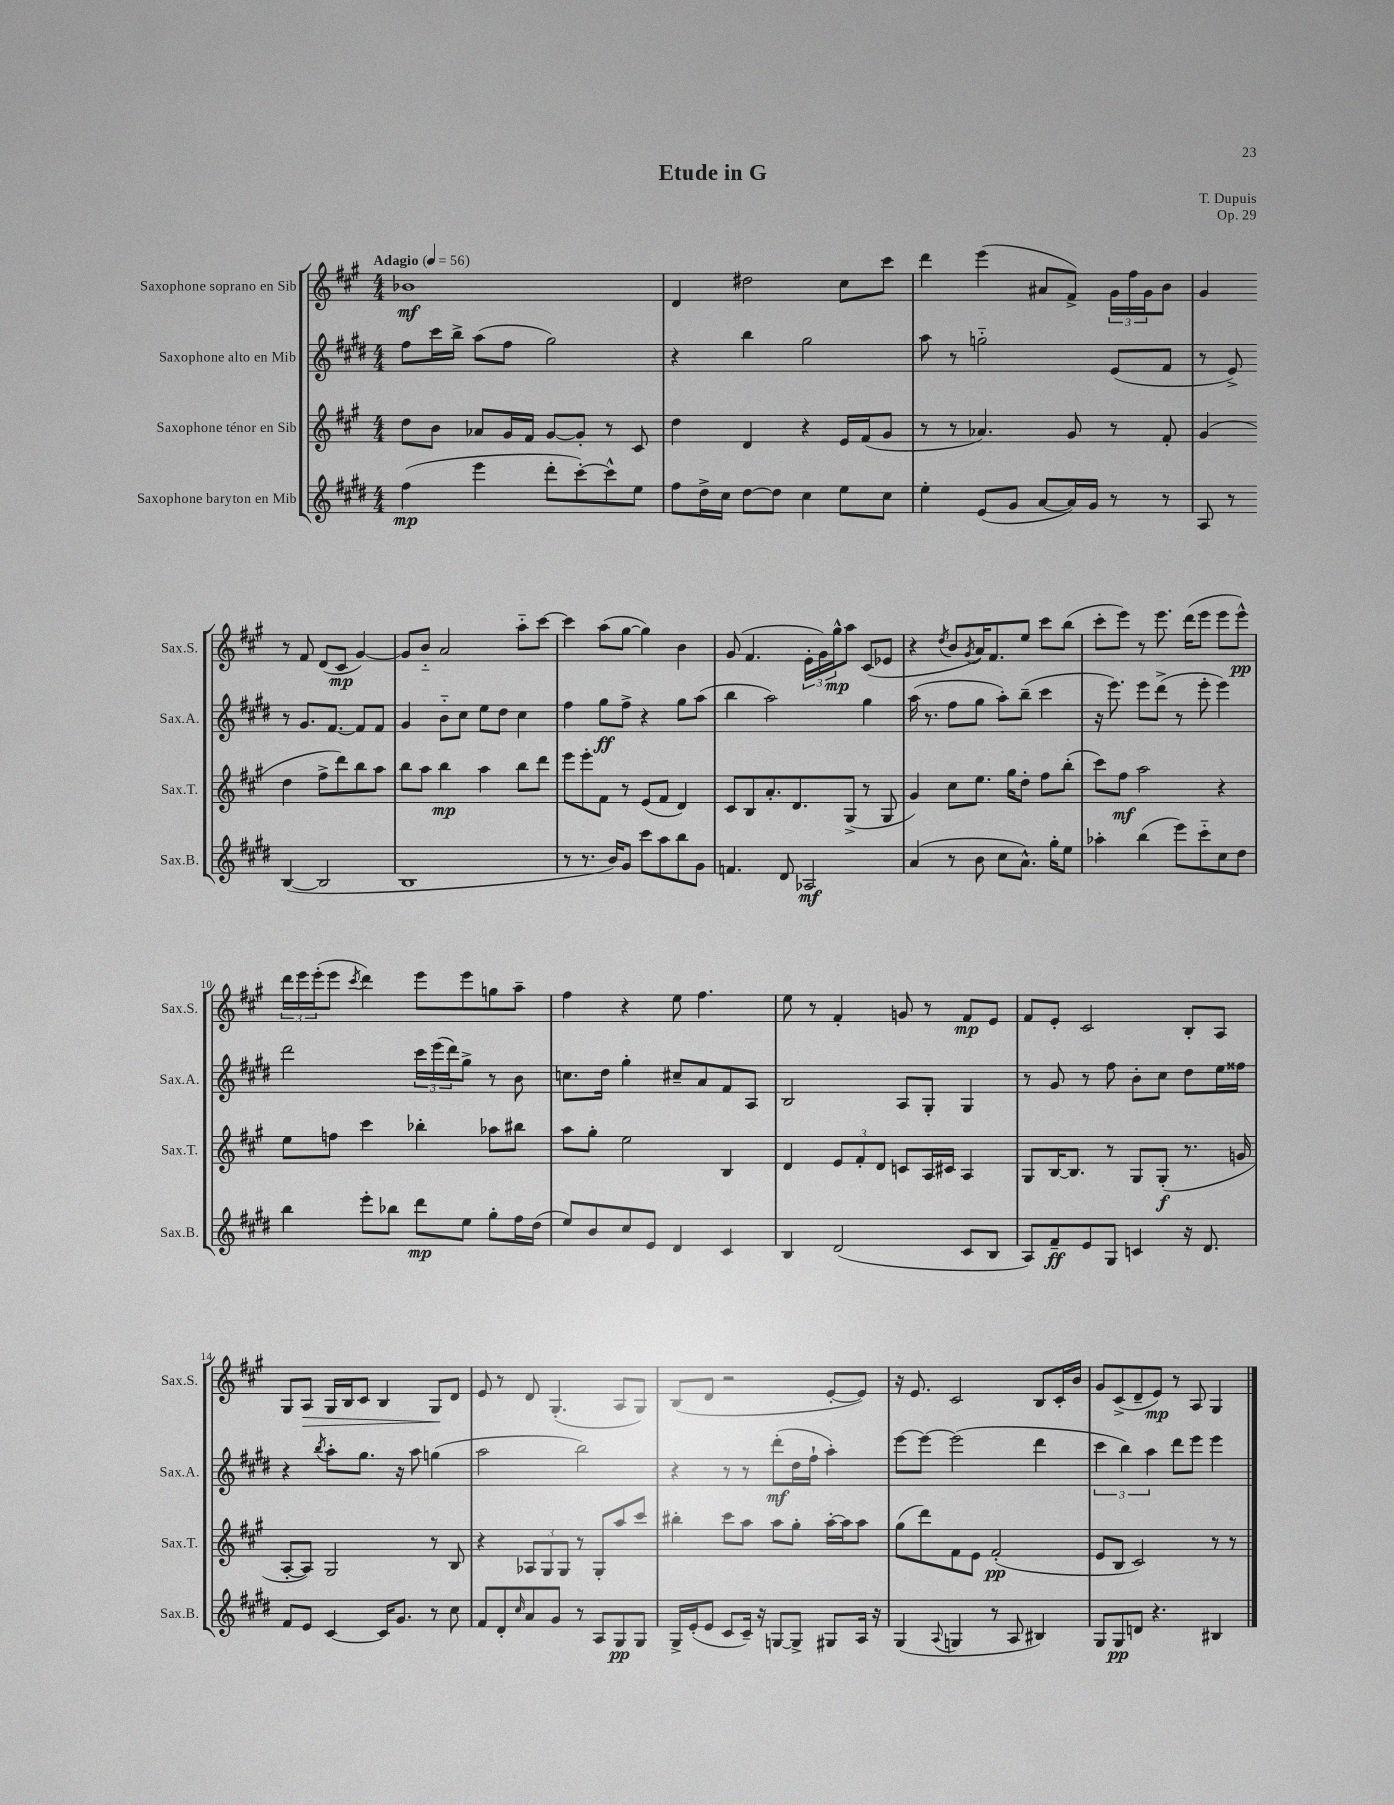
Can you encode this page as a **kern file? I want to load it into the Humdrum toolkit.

**kern	**dynam	**kern	**dynam	**kern	**dynam	**kern	**dynam
*part4	*part4	*part3	*part3	*part2	*part2	*part1	*part1
*staff4	*staff4	*staff3	*staff3	*staff2	*staff2	*staff1	*staff1
*I"Saxophone baryton en Mib	*	*I"Saxophone ténor en Sib	*	*I"Saxophone alto en Mib	*	*I"Saxophone soprano en Sib	*
*I'Sax.B.	*	*I'Sax.T.	*	*I'Sax.A.	*	*I'Sax.S.	*
*clefG2	*	*clefG2	*	*clefG2	*	*clefG2	*
*k[f#c#g#d#]	*	*k[f#c#g#]	*	*k[f#c#g#d#]	*	*k[f#c#g#]	*
*M4/4	*	*M4/4	*	*M4/4	*	*M4/4	*
*MM56	*	*MM56	*	*MM56	*	*MM56	*
=1	=1	=1	=1	=1	=1	=1	=1
!	!	!	!	!	!	!LO:TX:a:B:t=Adagio	!
(4ff#\	mp	8dd\L	.	8ff#\L	.	1b-X	mf
.	.	8b\J	.	16ccc#\L	.	.	.
.	.	.	.	16bb^\JJ	.	.	.
4eee\	.	8a-X/L	.	(8aa\L	.	.	.
.	.	16g#/L	.	8ff#\J	.	.	.
.	.	16f#/JJ	.	.	.	.	.
8ddd#'\L	.	[8g#/L	.	2gg#\)	.	.	.
[8ccc#'\)	.	8g#'/J]	.	.	.	.	.
8ccc#^^\]	.	8r	.	.	.	.	.
8ee\J	.	8c#/	.	.	.	.	.
=2	=2	=2	=2	=2	=2	=2	=2
8ff#\L	.	4dd\	.	4r	.	4d/	.
16dd#^\L	.	.	.	.	.	.	.
16cc#\JJ	.	.	.	.	.	.	.
[8dd#\L	.	4d/	.	4bb\	.	2dd#X\	.
8dd#\J]	.	.	.	.	.	.	.
4cc#\	.	4r	.	2gg#\	.	.	.
8ee\L	.	16e/LL	.	.	.	8cc#\L	.
.	.	(16f#/J	.	.	.	.	.
8cc#\J	.	8g#/J	.	.	.	8ccc#\J	.
=3	=3	=3	=3	=3	=3	=3	=3
4ee'\	.	8r	.	8aa\	.	4ddd\	.
.	.	8r	.	8r	.	.	.
(8e/L	.	4.a-X/)	.	2ggn\	.	(4eee\	.
8g#/J	.	.	.	.	.	.	.
[8a/L	.	.	.	.	.	8a#X/L	.
16a/L])	.	8g#/	.	.	.	8f#^/J)	.
16g#/JJ	.	.	.	.	.	.	.
8r	.	8r	.	(8e/L	.	24g#\LL	.
.	.	.	.	.	.	24ff#\	.
.	.	.	.	.	.	24g#\J	.
8r	.	8f#'/	.	8f#/J	.	8b\J	.
=4	=4	=4	=4	=4	=4	=4	=4
8A/	.	(4g#/	.	8r	.	4g#/	.
8r	.	.	.	8e^/)	.	.	.
([4B/	.	4dd\	.	8r	.	8r	.
.	.	.	.	8.g#/L	.	8f#/	.
2B/]	.	8ff#^\L	.	.	.	(8d/L	.
.	.	.	.	[8.f#/J	.	.	.
.	.	8ddd\)	.	.	.	8c#/J	mp
.	.	8bb\	.	8f#/L]	.	[4g#/)	.
.	.	8aa\J	.	8f#/J	.	.	.
!!LO:LB:g=z
=5	=5	=5	=5	=5	=5	=5	=5
1B	.	8bb\L	.	4g#/	.	8g#/L]	.
.	.	8aa\J	.	.	.	8b/J	.
.	.	4bb\	mp	8b\L	.	2a/	.
.	.	.	.	8cc#\J	.	.	.
.	.	4aa\	.	8ee\L	.	.	.
.	.	.	.	8dd#\J	.	.	.
.	.	8bb\L	.	4cc#\	.	8aa\L	.
.	.	8ddd\J	.	.	.	[8ccc#\J	.
=6	=6	=6	=6	=6	=6	=6	=6
8r	.	8eee\L	.	4ff#\	.	4ccc#\]	.
8.r	.	8eee'\	.	.	.	.	.
.	.	8f#\J	.	8gg#\L	ff	(8aa\L	.
16b/KL)	.	.	.	.	.	.	.
8g#/J	.	8r	.	8ff#^\J	.	[8gg#\J	.
8ccc#\L	.	(8e/L	.	4r	.	4gg#\])	.
8aa\	.	8f#/J	.	.	.	.	.
8bb\	.	4d/)	.	8gg#\L	.	4b\	.
8g#\J	.	.	.	(8aa\J	.	.	.
=7	=7	=7	=7	=7	=7	=7	=7
4.fn/	.	8c#/L	.	4bb\	.	(8g#/	.
.	.	8B/	.	.	.	4.f#/	.
.	.	8.a'/	.	2aa\)	.	.	.
8d#/	.	.	.	.	.	.	.
.	.	8.d/	.	.	.	.	.
2A-X/	mf	.	.	.	.	24e'\LL	.
.	.	.	.	.	.	24g#\)	.
.	.	.	.	.	.	24gg#^^\J	mp
.	.	(8G#^/J	.	.	.	8aa\J	.
.	.	8r	.	4gg#\	.	(8c#/L	.
.	.	8G#/	.	.	.	8e-X/J	.
=8	=8	=8	=8	=8	=8	=8	=8
(4a/	.	4g#/)	.	(16aa\	.	4r	.
.	.	.	.	8.r	.	.	.
.	.	.	.	.	.	8qdd/	.
8r	.	8cc#\L	.	8ff#\L	.	8b/L	.
.	.	.	.	.	.	8qg#/	.
8b\	.	8.ee\J	.	8gg#\J	.	16a/K)	.
.	.	.	.	.	.	8.f#/	.
8cc#\L	.	.	.	8aa'\L)	.	.	.
.	.	16gg#\KL	.	.	.	.	.
8.a^^\J)	.	8dd'\J	.	(8bb~\J	.	8ee/J	.
.	.	8ff#\L	.	4ccc#\	.	8ccc#\L	.
16gg#'\KL	.	.	.	.	.	.	.
8ee\J	.	(8bb'\J	.	.	.	(8bb\J	.
=9	=9	=9	=9	=9	=9	=9	=9
4aa-X'\	.	8ccc#\L)	.	16r	.	8ccc#'\L	.
.	.	.	.	8.eee\)	.	.	.
.	.	8ff#\J	mf	.	.	8eee\J)	.
(4bb\	.	2aa\	.	8eee\L	.	8r	.
.	.	.	.	(8ddd#^\J	.	8.eee\	.
8eee\L)	.	.	.	8r	.	.	.
.	.	.	.	.	.	(16ddd\KL	.
8ccc#\	.	.	.	8eee'\	.	8eee\J	.
8cc#\	.	4r	.	4eee\)	.	8eee\L	.
8dd#\J	.	.	.	.	.	8eee^^\J)	pp
!!LO:LB:g=z
=10	=10	=10	=10	=10	=10	=10	=10
4bb\	.	8ee\L	.	2ddd#\	.	24ddd\LL	.
.	.	.	.	.	.	24eee\	.
.	.	.	.	.	.	(24eee'\J	.
.	.	8ffn\J	.	.	.	8eee\J	.
.	.	.	.	.	.	8qccc#/	.
8eee'\L	.	4ccc#\	.	.	.	4ddd\)	.
8bb-X\J	.	.	.	.	.	.	.
8ddd#\L	mp	4bb-X'\	.	24ccc#\LL	.	8eee\L	.
.	.	.	.	(24eee\	.	.	.
.	.	.	.	24ddd#\J)	.	.	.
8ee\J	.	.	.	8gg#^\J	.	8eee\	.
8gg#'\L	.	8aa-X\L	.	8r	.	8ggn\	.
16ff#\L	.	8bb#X\J	.	8b\	.	8aa~\J	.
(16dd#\JJ	.	.	.	.	.	.	.
=11	=11	=11	=11	=11	=11	=11	=11
8ee/L)	.	8aa\L	.	8.ccn\L	.	4ff#\	.
8b/	.	8gg#'\J	.	.	.	.	.
.	.	.	.	16dd#\Jk	.	.	.
8cc#/	.	2ee\	.	4gg#'\	.	4r	.
8e/J	.	.	.	.	.	.	.
4d#/	.	.	.	8cc#X~/L	.	8ee\	.
.	.	.	.	8a/	.	4.ff#\	.
4c#/	.	4B/	.	8f#/	.	.	.
.	.	.	.	8A/J	.	.	.
=12	=12	=12	=12	=12	=12	=12	=12
4B/	.	4d/	.	2B/	.	8ee\	.
.	.	.	.	.	.	8r	.
(2d#/	.	12e/L	.	.	.	4f#'/	.
.	.	12f#'/	.	.	.	.	.
.	.	12d/J	.	.	.	.	.
.	.	8cn/L	.	8A/L	.	8gn/	.
.	.	16A/L	.	8G#'/J	.	8r	.
.	.	16c#X/JJ	.	.	.	.	.
8c#/L	.	4A/	.	4G#/	.	8f#/L	mp
8B/J	.	.	.	.	.	8e/J	.
=13	=13	=13	=13	=13	=13	=13	=13
8A/L)	.	8G#/L	.	8r	.	8f#/L	.
8f#~/	ff	[16B/K	.	8g#/	.	8e'/J	.
.	.	8.B/J]	.	.	.	.	.
8e/	.	.	.	8r	.	2c#/	.
8G#/J	.	8r	.	8ff#\	.	.	.
4cn/	.	8G#/L	.	8b'\L	.	.	.
.	.	(8G#'/J	f	8cc#\J	.	.	.
16r	.	8.r	.	8dd#\L	.	8B'/L	.
8.d#/	.	.	.	.	.	.	.
.	.	.	.	16ee\L	.	8A/J	.
.	.	16gn/	.	16ff##X\JJ	.	.	.
!!LO:LB:g=z
=14	=14	=14	=14	=14	=14	=14	=14
8f#/L	.	[8A'/L	.	4r	.	8G#/L	.
!	!	!	!	!	!	!	!LO:HP:b
8e/J	.	8A/J])	.	.	.	8A/J	>
.	.	.	.	8qbb/	.	.	.
[4c#/	.	2G#/	.	8aa'\L	.	16G#/LL	.
.	.	.	.	.	.	16B/J	.
.	.	.	.	8.gg#\J	.	8c#/J	.
16c#/KL]	.	.	.	.	.	4B/	.
8.g#/J	.	.	.	16r	.	.	.
.	.	.	.	8aa\	.	.	.
8r	.	8r	.	(4ggn\	.	8G#/L	.
8cc#\	.	8B/	.	.	.	8d/J	]
=15	=15	=15	=15	=15	=15	=15	=15
8f#/L	.	4r	.	2aa\	.	8e/	.
8d#'/	.	.	.	.	.	8r	.
16qqcc#/	.	.	.	.	.	.	.
8a/	.	12A-X/L	.	.	.	8d/	.
.	.	12G#/	.	.	.	.	.
8g#/J	.	.	.	.	.	(4.G#'/	.
.	.	12G#/J	.	.	.	.	.
8r	.	8r	.	2bb\)	.	.	.
8A/L	.	8G#'/L	.	.	.	.	.
8G#/	pp	8aa/	.	.	.	8A/L	.
8G#/J	.	8ccc#/J	.	.	.	8G#/J)	.
=16	=16	=16	=16	=16	=16	=16	=16
16G#^/LL	.	4bb#X'\	.	4r	.	(8B/L	.
(16e'/J	.	.	.	.	.	.	.
8e/J	.	.	.	.	.	8d/J	.
8c#/L	.	8ccc#\L	.	8r	.	2r	.
16c#~/Jk)	.	8aa\J	.	8r	.	.	.
16r	.	.	.	.	.	.	.
[8Gn/L	.	8aa\L	.	(8ddd#'\L	mf	.	.
8G^/J]	.	8gg#'\J	.	16dd#\L	.	.	.
.	.	.	.	16ff#`\JJ	.	.	.
8G#X/L	.	[16aa'\LL	.	4aa'\)	.	[8e'/L	.
.	.	16aa\J]	.	.	.	.	.
16A/Jk	.	8aa\J	.	.	.	8e/J])	.
16r	.	.	.	.	.	.	.
=17	=17	=17	=17	=17	=17	=17	=17
(4G#/	.	(8gg#\L	.	[8eee\L	.	16r	.
.	.	.	.	.	.	8.e/	.
.	.	8ddd\)	.	8eee\J_	.	.	.
8qqA/	.	.	.	.	.	.	.
4Gn/	.	8f#\	.	(2eee\]	.	2c#/	.
.	.	8e\J	.	.	.	.	.
8r	.	(2f#'/	pp	.	.	.	.
8A/	.	.	.	.	.	.	.
4B#X/)	.	.	.	4ddd#\	.	8B/L	.
.	.	.	.	.	.	16c#'/L	.
.	.	.	.	.	.	16b/JJ	.
=18	=18	=18	=18	=18	=18	=18	=18
8G#/L	.	8e/L	.	6ccc#\	.	8g#/L	.
8G#/	pp	8B/J	.	.	.	(8c#^/	.
.	.	.	.	6bb\)	.	.	.
8dn/J	.	2c#/)	.	.	.	8d~/	.
.	.	.	.	6aa\	.	.	.
4.r	.	.	.	.	.	8e/J)	mp
.	.	.	.	8ddd#\L	.	8r	.
.	.	.	.	8eee\J	.	8A/	.
4B#X/	.	8r	.	4eee\	.	4G#/	.
.	.	8r	.	.	.	.	.
==	==	==	==	==	==	==	==
*-	*-	*-	*-	*-	*-	*-	*-
